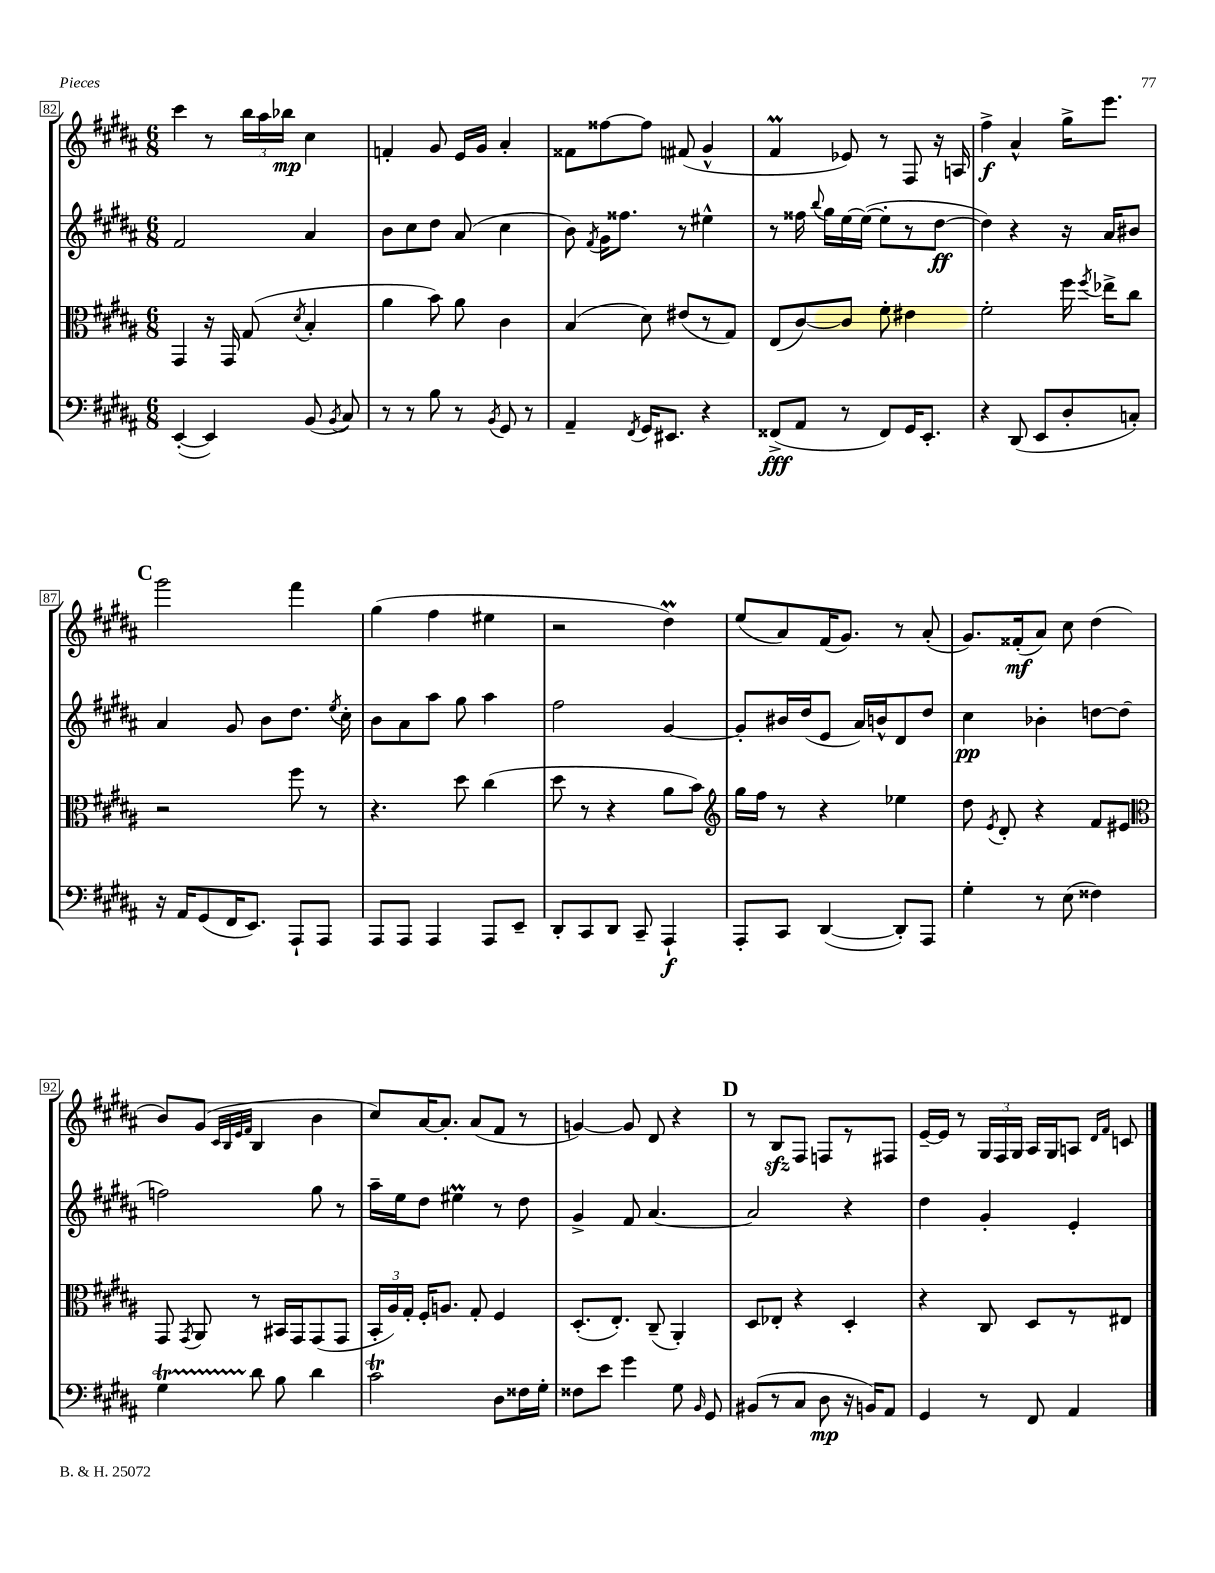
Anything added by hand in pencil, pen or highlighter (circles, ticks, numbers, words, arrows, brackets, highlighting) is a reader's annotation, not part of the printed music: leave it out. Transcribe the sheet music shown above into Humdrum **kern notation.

**kern	**dynam	**kern	**kern	**dynam	**kern	**dynam
*part4	*part4	*part3	*part2	*part2	*part1	*part1
*staff4	*staff4	*staff3	*staff2	*staff2	*staff1	*staff1
*clefF4	*	*clefC3	*clefG2	*	*clefG2	*
*k[f#c#g#d#a#]	*	*k[f#c#g#d#a#]	*k[f#c#g#d#a#]	*	*k[f#c#g#d#a#]	*
*M6/8	*	*M6/8	*M6/8	*	*M6/8	*
=82	=82	=82	=82	=82	=82	=82
([4EE'/	.	4GG#/	2f#/	.	4ccc#\	.
4EE/])	.	16r	.	.	8r	.
.	.	16GG#/	.	.	.	.
.	.	(8G#/	.	.	24bb\LL	.
.	.	.	.	.	24aa#\	.
.	.	.	.	.	24bb-X\JJ	mp
.	.	8qd#/	.	.	.	.
(8BB/	.	4B'/	4a#/	.	4cc#\	.
8qBB/	.	.	.	.	.	.
8C#/)	.	.	.	.	.	.
=83	=83	=83	=83	=83	=83	=83
8r	.	4a#\	8b\L	.	4fn'/	.
8r	.	.	8cc#\	.	.	.
8B\	.	8b\)	8dd#\J	.	8g#/	.
8r	.	8a#\	(8a#/	.	16e/LL	.
.	.	.	.	.	16g#/JJ	.
8qBB/	.	.	.	.	.	.
8GG#/	.	4c#\	4cc#\	.	4a#'/	.
8r	.	.	.	.	.	.
=84	=84	=84	=84	=84	=84	=84
4AA#~/	.	(4B/	8b\)	.	8f##X\L	.
.	.	.	8qf#/	.	.	.
.	.	.	16g#\KL	.	[8ff##X\	.
.	.	.	8.ff##X\J	.	.	.
8qFF#/	.	.	.	.	.	.
16GG#/KL	.	8d#\)	.	.	8ff##\J]	.
8.EE#X/J	.	.	.	.	.	.
.	.	(8e#X/L	8r	.	(8f#X/	.
4r	.	8r	4ee#X^^\	.	4g#^^/	.
.	.	8G#/J)	.	.	.	.
=85	=85	=85	=85	=85	=85	=85
(8FF##X^/L	fff	(8E/L	8r	.	4f#M/	.
8AA#/J	.	[8c#/)	16ff##X\	.	.	.
.	.	.	8qqbb/	.	.	.
.	.	.	16gg#\LL	.	.	.
8r	.	8c#/J]	[16ee\	.	8e-X/)	.
.	.	.	(16ee\JJ_	.	.	.
8FF##/L)	.	8f#'\	8ee'\L]	.	8r	.
16GG#/K	.	4e#X\	8r	.	8F#/	.
8.EE'/J	.	.	.	.	.	.
.	.	.	[8dd#\J	ff	16r	.
.	.	.	.	.	16An/	.
=86	=86	=86	=86	=86	=86	=86
4r	.	2f#'\	4dd#\])	.	4ff#^\	f
(8DD#/	.	.	4r	.	4a#^^/	.
8EE/L	.	.	.	.	.	.
8D#'/	.	16ff#\	16r	.	16gg#^\KL	.
.	.	8qff#/	.	.	.	.
.	.	16ee-X^\KL	16a#/KL	.	8.eee\J	.
8Cn'/J)	.	8cc#\J	8b#X/J	.	.	.
!!LO:LB:g=z
!!LO:REH:place=s1:t=C
=87	=87	=87	=87	=87	=87	=87
16r	.	2r	4a#/	.	2ggg#\	.
16AA#/KL	.	.	.	.	.	.
(8GG#/	.	.	.	.	.	.
16FF#/K	.	.	8g#/	.	.	.
8.EE/J)	.	.	.	.	.	.
.	.	.	8b\L	.	.	.
8AAA#`/L	.	8ff#\	8.dd#\J	.	4fff#\	.
8AAA#/J	.	8r	.	.	.	.
.	.	.	8qee/	.	.	.
.	.	.	16cc#'\	.	.	.
=88	=88	=88	=88	=88	=88	=88
8AAA#/L	.	4.r	8b\L	.	(4gg#\	.
8AAA#/J	.	.	8a#\	.	.	.
4AAA#/	.	.	8aa#\J	.	4ff#\	.
.	.	8dd#\	8gg#\	.	.	.
8AAA#/L	.	(4cc#\	4aa#\	.	4ee#X\	.
8EE~/J	.	.	.	.	.	.
=89	=89	=89	=89	=89	=89	=89
8DD#'/L	.	8dd#\	2ff#\	.	2r	.
8CC#/	.	8r	.	.	.	.
8DD#/J	.	4r	.	.	.	.
8CC#~/	.	.	.	.	.	.
4AAA#`/	f	8a#\L	[4g#/	.	4dd#m\)	.
.	.	8b\J)	.	.	.	.
=90	=90	=90	=90	=90	=90	=90
*	*	*clefG2	*	*	*	*
8AAA#'/L	.	16gg#\LL	8g#'/L]	.	(8ee/L	.
.	.	16ff#\JJ	.	.	.	.
8CC#/J	.	8r	16b#X/L	.	8a#/)	.
.	.	.	(16dd#/J	.	.	.
([4DD#/	.	4r	8e/J	.	(16f#/K	.
.	.	.	.	.	8.g#/J)	.
.	.	.	16a#/LL)	.	.	.
.	.	.	16bn^^/J	.	.	.
8DD#'/L])	.	4ee-X\	8d#/	.	8r	.
8AAA#/J	.	.	8dd#/J	.	(8a#'/	.
=91	=91	=91	=91	=91	=91	=91
4G#'\	.	8dd#\	4cc#\	pp	8.g#/L)	.
.	.	8qe/	.	.	.	.
.	.	8d#'/	.	.	.	.
.	.	.	.	.	(16f##X'/k	mf
8r	.	4r	4b-X'\	.	8a#/J)	.
(8E\	.	.	.	.	8cc#\	.
4F##X\)	.	8f#/L	[8ddn\L	.	(4dd#\	.
.	.	8e#X/J	(8dd\J]	.	.	.
!!LO:LB:g=z
=92	=92	=92	=92	=92	=92	=92
*	*	*clefC3	*	*	*	*
4G#T\	.	8GG#/	2ffn\)	.	8b/L)	.
.	.	8qGG#/	.	.	.	.
.	.	8AA#/	.	.	(8g#/J	.
.	.	.	.	.	32qqc#/LLL	.
.	.	.	.	.	32qqB/	.
.	.	.	.	.	32qqe/	.
.	.	.	.	.	32qqf#/JJJ	.
8d#\	.	8r	.	.	4B/	.
8B\	.	16BB#X/LL	.	.	.	.
.	.	16GG#/J	.	.	.	.
4d#\	.	(8GG#/	8gg#\	.	4b\	.
.	.	8GG#/J	8r	.	.	.
=93	=93	=93	=93	=93	=93	=93
2c#T\	.	24BB'/LL	16aa#~\LL	.	8cc#/L)	.
.	.	24A#/)	.	.	.	.
.	.	.	16ee\J	.	.	.
.	.	24G#'/JJ	.	.	.	.
.	.	16F#'/KL	8dd#\J	.	[16a#/K	.
.	.	8.An/J	.	.	8.a#'/J]	.
.	.	.	4ee#Xm\	.	.	.
.	.	8G#'/	.	.	(8a#/L	.
8D#\L	.	4F#/	8r	.	8f#/J	.
16F##X\L	.	.	8dd#\	.	8r	.
16G#'\JJ	.	.	.	.	.	.
=94	=94	=94	=94	=94	=94	=94
8F##X\L	.	(8.D#'/L	4g#^/	.	[4gn/)	.
8e\J	.	.	.	.	.	.
.	.	8.E'/J)	.	.	.	.
4g#\	.	.	8f#/	.	8g/]	.
.	.	(8C#~/	[4.a#/	.	8d#/	.
8G#\	.	4AA#'/)	.	.	4r	.
16qqBB/	.	.	.	.	.	.
8GG#/	.	.	.	.	.	.
!!LO:REH:place=s1:t=D
=95	=95	=95	=95	=95	=95	=95
(8BB#X/L	.	8D#/L	2a#/]	.	8r	.
8r	.	8E-X'/J	.	.	8Bzz/L	.
8C#/J	.	4r	.	.	8F#/J	.
8D#\	mp	.	.	.	8Fn/L	.
16r	.	4D#'/	4r	.	8r	.
16BBn/KL)	.	.	.	.	.	.
8AA#/J	.	.	.	.	8F#X/J	.
=96	=96	=96	=96	=96	=96	=96
4GG#/	.	4r	4dd#\	.	[16e~/LL	.
.	.	.	.	.	16e/JJ]	.
.	.	.	.	.	8r	.
8r	.	8C#/	4g#'/	.	24G#/LL	.
.	.	.	.	.	24F#/	.
.	.	.	.	.	24G#/JJ	.
8FF#/	.	8D#/L	.	.	16A#/LL	.
.	.	.	.	.	16G#/J	.
4AA#/	.	8r	4e'/	.	8An/J	.
.	.	.	.	.	16qqd#/LL	.
.	.	.	.	.	16qqf#/JJ	.
.	.	8E#X/J	.	.	8cn/	.
==	==	==	==	==	==	==
*-	*-	*-	*-	*-	*-	*-
